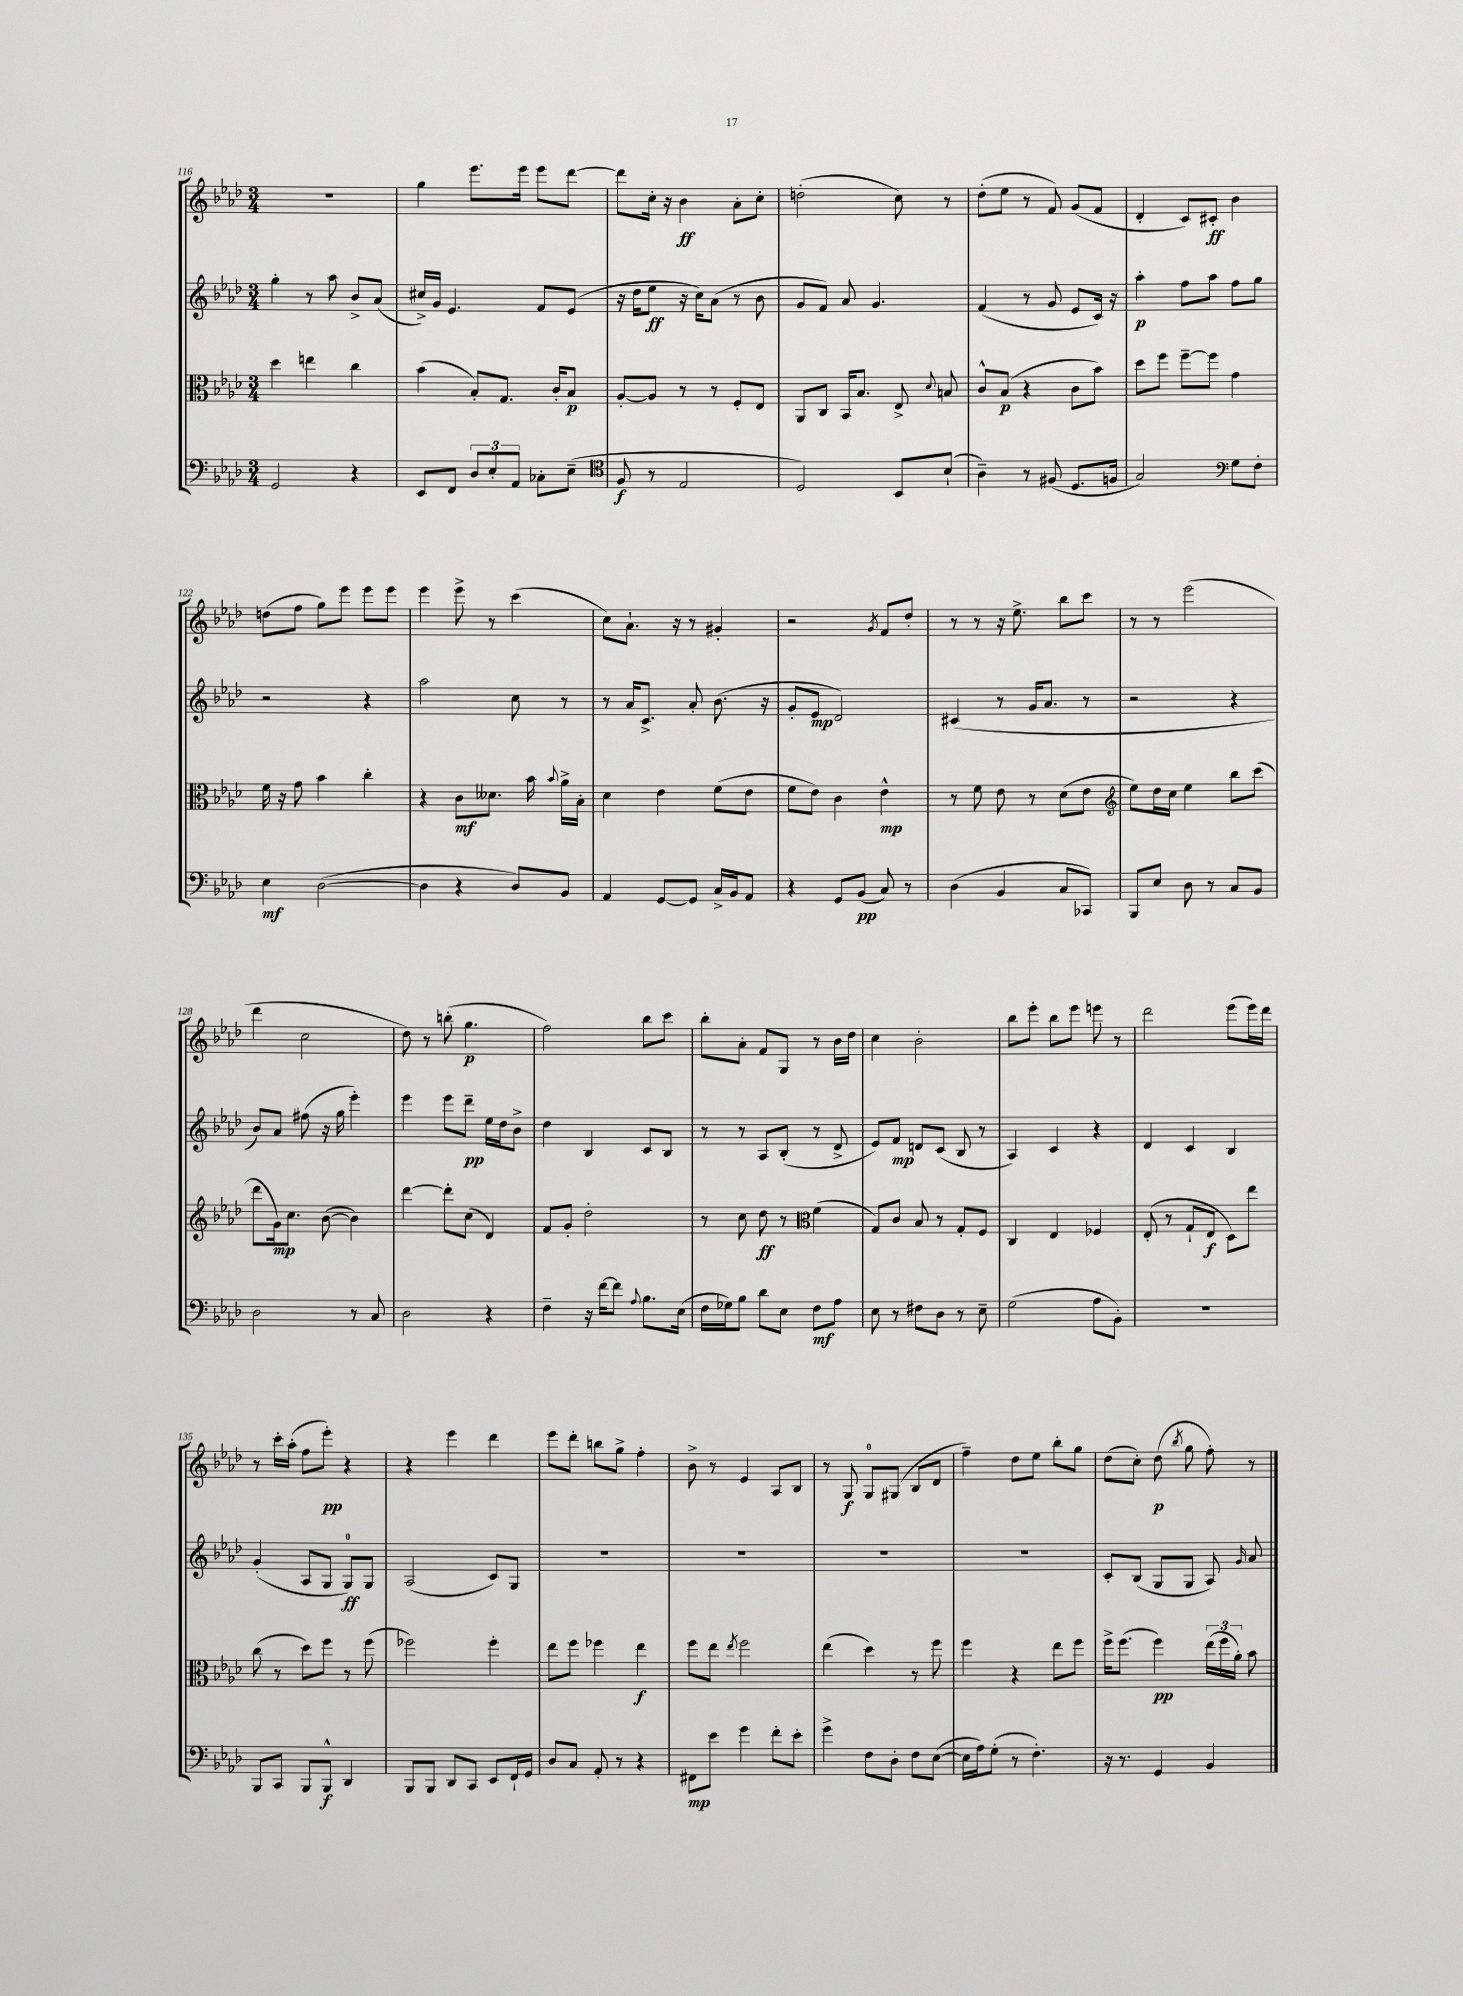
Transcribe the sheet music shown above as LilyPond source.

<<
\new StaffGroup <<
\new Staff = "s0" {
    \clef treble \key aes \major \numericTimeSignature \time 3/4
    \autoBeamOff R2. |
    g''4 ees'''8.[ ees'''16] ees'''8[ des'''8]~ |
    des'''8[ c''16]-. r16 bes'4\ff aes'8[-. c''8]-. |
    d''2-.( c''8) r8 |
    des''8[-.( ees''8] r8 f'8) g'8[( f'8] |
    des'4-. c'8[) cis'8]-.\ff bes'4 |
    d''8[( f''8] g''8[) ees'''8] ees'''8[ ees'''8] |
    ees'''4 ees'''8-> r8 c'''4( |
    c''8[) aes'8.]-! r16 r8 gis'4-. |
    r2 \acciaccatura { g'8 } f'8[ des''8]-. |
    r8 r8 r16 ees''8.-> bes''8[ c'''8] |
    r8 r8 ees'''2( |
    des'''4 c''2 |
    des''8) r8 b''8-.( g''4.\p |
    f''2) bes''8[ c'''8] |
    bes''8[-. aes'8]-. f'8[ g8] r8 bes'16[ des''16] |
    c''4 bes'2-. |
    bes''8[ ees'''8]-. bes''8[ ees'''8] e'''8 r8 |
    des'''2 ees'''8[( ees'''16) des'''16] |
    r8 c'''16[-. aes''16]-.( f''8[ ees'''8]-.\pp) r4 |
    r4 ees'''4 des'''4 |
    ees'''8[ des'''8]-. b''8[ g''8]-> f''4-. |
    bes'8-> r8 ees'4 aes8[ bes8] |
    r8 g8\f g8[-0 gis8]( bes8[ des'8] |
    f''4--) des''8[ ees''8] bes''8[-. g''8] |
    des''8[( c''8]-.) des''8\p( \acciaccatura { bes''8 } g''8 f''8-.) r8 \bar "|." |
}
\new Staff = "s1" {
    \clef treble \key aes \major \numericTimeSignature \time 3/4
    \autoBeamOff g''4-. r8 aes''8 bes'8[-> aes'8]( |
    cis''16[->) g'16] ees'4. f'8[ ees'8]( |
    r16 des''16[ ees''8]\ff r16 c''16[) aes'8]( r8 bes'8 |
    g'8[ f'8]) aes'8 g'4. |
    f'4( r8 g'8 ees'8[ c'16]) r16 |
    aes''4-.\p f''8[ aes''8] f''8[ g''8] |
    r2 r4 |
    aes''2 c''8 r8 |
    r8 aes'16[ c'8.]-> aes'8-. bes'8.( r16 |
    g'8[-. ees'8]\mp des'2) |
    cis'4( r8 g'16[ aes'8.] r8 |
    r2 r4 |
    bes'8[) aes'8] fis''8( r16 g''16 ees'''4-.) |
    ees'''4 ees'''8[ des'''8]--\pp ees''16[ des''16 bes'8]-> |
    des''4 bes4 c'8[ bes8] |
    r8 r8 aes8[ bes8]-.( r8 des'8-> |
    ees'8[) f'8]\mp d'8[ c'8]( bes8 r8 |
    aes4) c'4 r4 |
    des'4 c'4 bes4 |
    g'4-.( aes8[ g8] g8[-0\ff) g8] |
    aes2( c'8[) g8] |
    R2. |
    R2. |
    R2. |
    R2. |
    c'8[-. bes8]( g8[ g8] aes8) \grace { g'16 } aes'8 \bar "|." |
}
\new Staff = "s2" {
    \clef alto \key aes \major \numericTimeSignature \time 3/4
    \autoBeamOff des''4 e''4 c''4 |
    bes'4( bes8[-.) g8.] c'16[-. bes8]\p |
    aes8[~-. aes8] r8 r8 f8[-. ees8] |
    aes,8[ c8] bes,16[ bes8.] ees8-> \appoggiatura { des'8 } b8 |
    c'8[-^ bes8]\p( r4 c'8[ bes'8]) |
    des''8[ f''8] f''8[~-- f''8] g'4 |
    f'16 r16 g'8 bes'4 c''4-. |
    r4 c'8[\mf deses'8.] bes'16 \appoggiatura { bes'8 } aes'16[-> bes16]-. |
    des'4 ees'4 f'8[( ees'8] |
    f'8[ ees'8]) c'4 ees'4-^\mp |
    r8 f'8 ees'8 r8 des'8[( ees'8] |
    \clef treble ees''8[) des''16 c''16] ees''4 bes''8[ c'''8]( |
    des'''8[ g'16\mp) c''8.] bes'8~( bes'4) |
    des'''4~ des'''8[-. c''8]( des'4) |
    f'8[ g'8]-. des''2-. |
    r8 c''8 des''8\ff r8 \clef alto f'4( |
    g8[) c'8] bes8 r8 g8[-. f8] |
    c4 ees4 fes4 |
    ees8-.( r8 g8[-! ees8]\f des8[) ees''8] |
    c''8( r8 des''8[) f''8] r8 f''8( |
    fes''2) fes''4-. |
    ees''8[ f''8] fes''4 ees''4\f |
    f''8[ ees''8] \acciaccatura { ees''8 } f''2 |
    ees''4( des''4) r8 f''8 |
    f''4 r4 ees''8[ f''8] |
    f''16[-> f''8.]( f''4\pp) \tuplet 3/2 { ees''16[( f''16 aes'16]-.) } bes'8 \bar "|." |
}
\new Staff = "s3" {
    \clef bass \key aes \major \numericTimeSignature \time 3/4
    \autoBeamOff g,2 r4 |
    ees,8[ f,8] \tuplet 3/2 { des8[ ees8-. aes,8] } ces8[-. ees8]--( |
    \clef tenor f8\f r8 ees2 |
    des2) bes,8[ bes8]-!( |
    aes4--) r8 fis8( des8.[ f16] |
    g2) \clef bass g8[ f8]-. |
    ees4\mf des2~( |
    des4 r4 des8[) bes,8] |
    aes,4 g,8[~ g,8] c16[-> bes,16 aes,8] |
    r4 g,8[ bes,8]\pp( c8) r8 |
    des4( bes,4 c8[ ces,8]) |
    bes,,8[ ees8] des8 r8 c8[ bes,8] |
    des2 r8 c8 |
    des2 r4 |
    f4-- r16 f'16[~ f'8] \appoggiatura { aes8 } bes8.[ ees16]( |
    f16[ ges16) bes8] des'8[ ees8] f8[\mf aes8] |
    ees8 r8 fis8[ des8] r8 ees8-- |
    g2( aes8[ bes,8]-.) |
    R2. |
    bes,,8[ c,8] bes,,8[ bes,,8]-^\f des,4 |
    bes,,8[ bes,,8] des,8[ c,8] ees,8[ f,16-! g,16] |
    des8[ c8] aes,8-. r8 r4 |
    fis,8[\mp ees'8] g'4 f'8[-. ees'8]-. |
    g'4-> f8[ des8]-. f8[ ees8]~( |
    ees16[ aes16) g8]-.( r8 f4.-.) |
    r16 r8. g,4 bes,4 \bar "|." |
}
>>
>>
\layout { \context { \Score currentBarNumber = #116 } }
